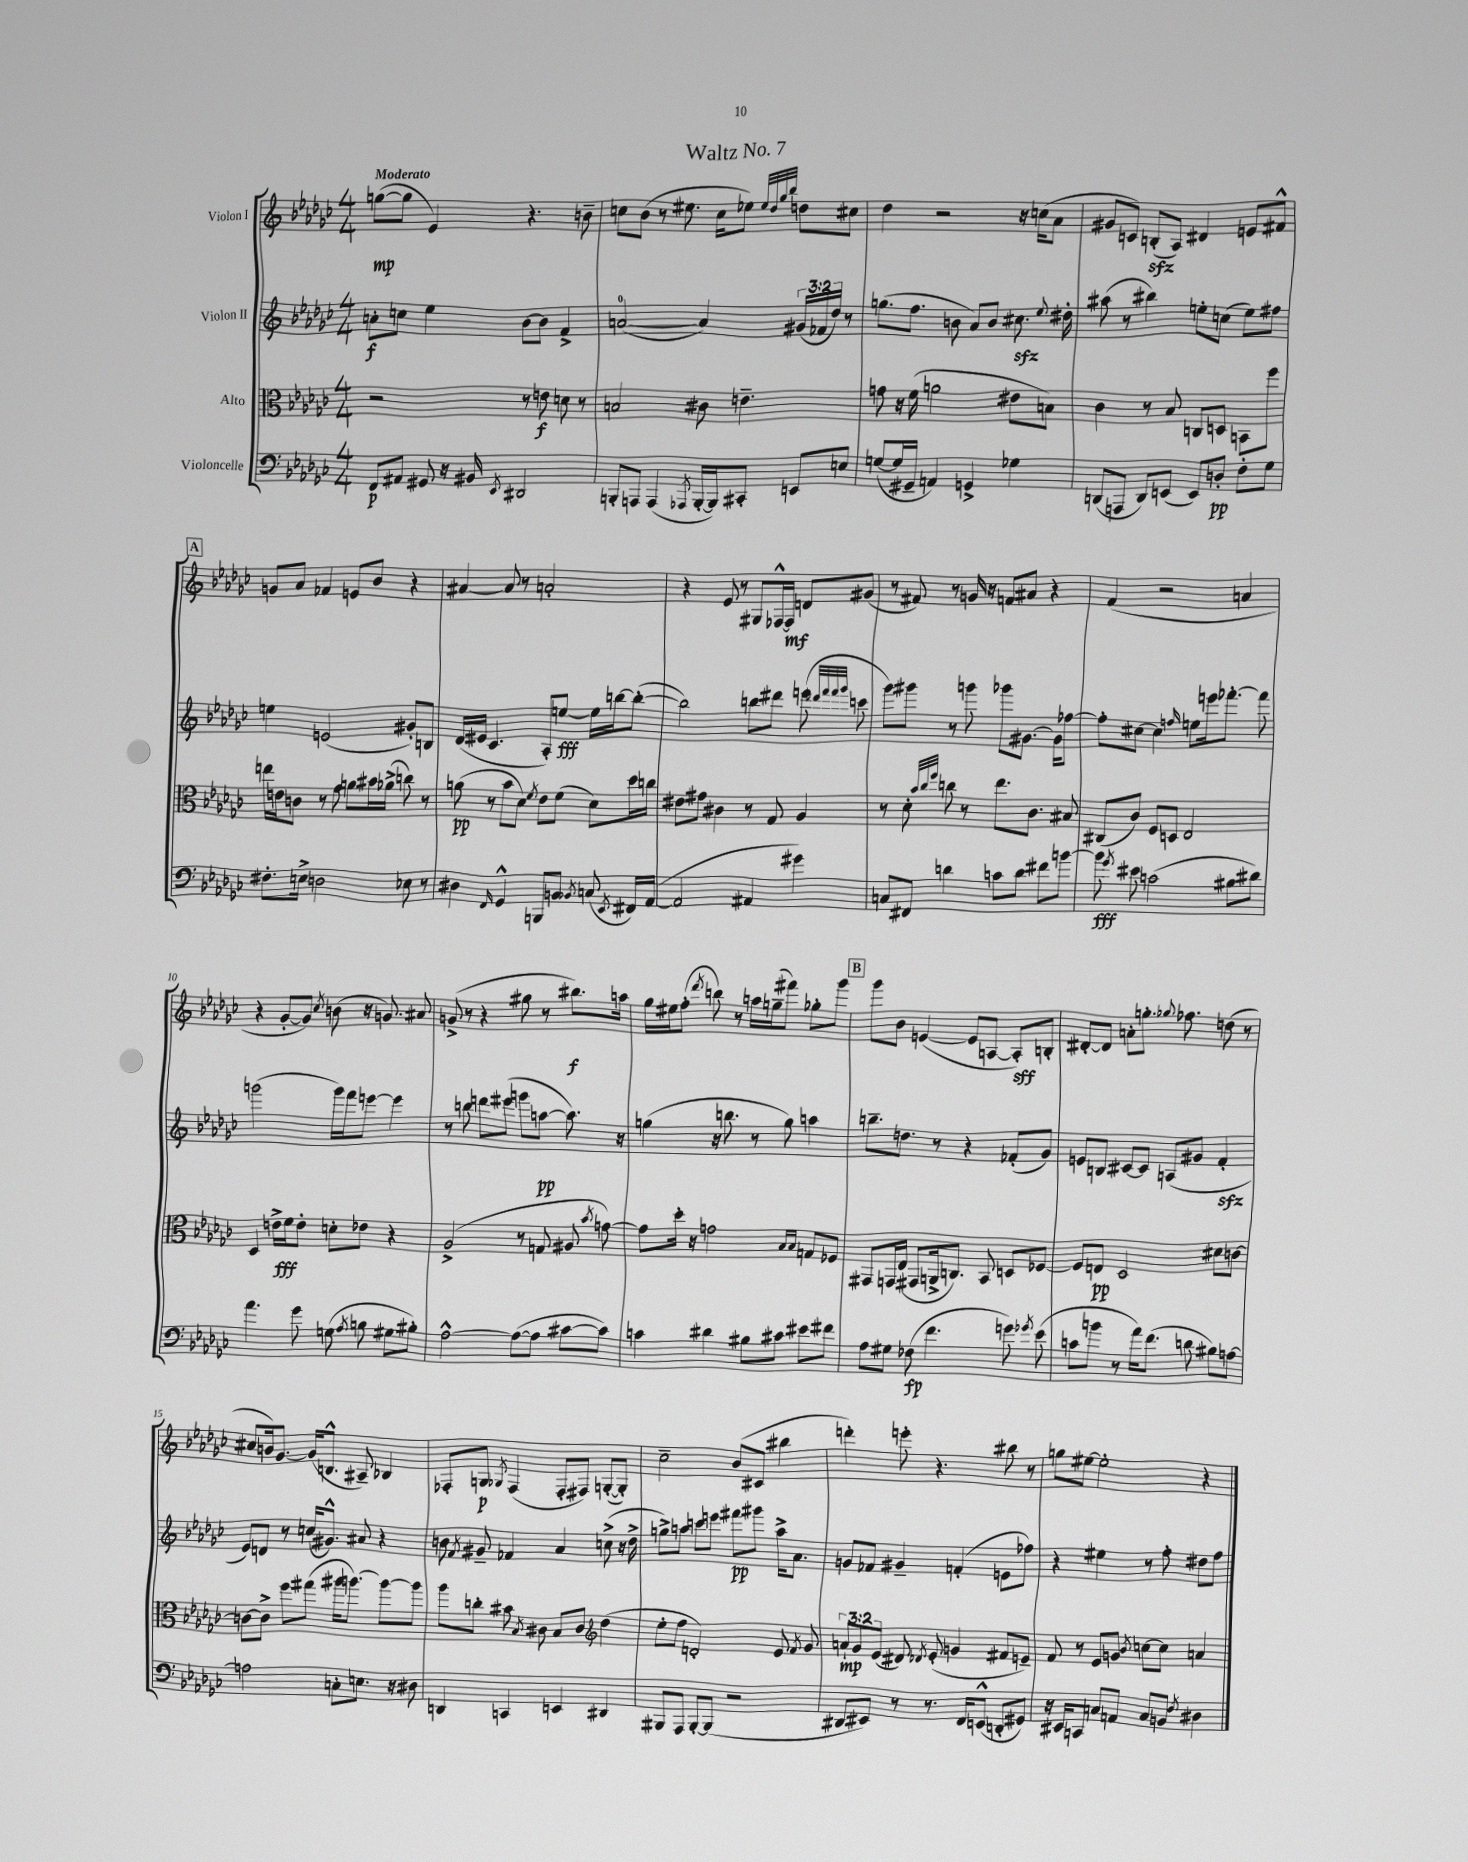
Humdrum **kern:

**kern	**dynam	**kern	**dynam	**kern	**dynam	**kern	**dynam
*part4	*part4	*part3	*part3	*part2	*part2	*part1	*part1
*staff4	*staff4	*staff3	*staff3	*staff2	*staff2	*staff1	*staff1
*I"Violoncelle	*	*I"Alto	*	*I"Violon II	*	*I"Violon I	*
*clefF4	*	*clefC3	*	*clefG2	*	*clefG2	*
*k[b-e-a-d-g-c-]	*	*k[b-e-a-d-g-c-]	*	*k[b-e-a-d-g-c-]	*	*k[b-e-a-d-g-c-]	*
*M4/4	*	*M4/4	*	*M4/4	*	*M4/4	*
=1	=1	=1	=1	=1	=1	=1	=1
!	!	!	!	!	!	!LO:TX:a:B:t=Moderato	!
8FF/L	p	2r	.	8an'\L	f	([8ggn\L	mp
8AA#X/J	.	.	.	8ccn\J	.	8gg\J]	.
8GG#X/	.	.	.	4ee-\	.	4e-/)	.
16r	.	.	.	.	.	.	.
16BB#X/	.	.	.	.	.	.	.
8qEE-/	.	.	.	.	.	.	.
2DD#X/	.	8r	.	[8b-\L	.	4.r	.
.	.	8en\	f	8b-\J]	.	.	.
.	.	8dn\	.	4f^/	.	.	.
.	.	8r	.	.	.	8bn~\	.
=2	=2	=2	=2	=2	=2	=2	=2
8BBBn'/L	.	2Bn/	.	([2an/	.	8ccn\L	.
8AAAn/J	.	.	.	.	.	(8b-\J	.
(4AAA/	.	.	.	.	.	8r	.
.	.	.	.	.	.	8.ee#X\	.
8qAAA-X/	.	.	.	.	.	.	.
[16BBB'/LL	.	8c#X\	.	4a/])	.	.	.
16BBB/J])	.	.	.	.	.	16cc\KL	.
8CC#X'/J	.	4.en~\	.	.	.	8ee-X\J)	.
.	.	.	.	.	.	32qqee-/LLL	.
.	.	.	.	.	.	32qqdd-/	.
.	.	.	.	.	.	32qqgg-/	.
.	.	.	.	.	.	32qqbb-/JJJ	.
8EEn/L	.	.	.	(24g#X/LL	.	8ddn\L	.
.	.	.	.	24f-X/	.	.	.
.	.	.	.	24dd-/JJ)	.	.	.
8En/J	.	.	.	8r	.	8cc#X\J	.
=3	=3	=3	=3	=3	=3	=3	=3
([8Gn/L	.	8gn\	.	(8.ggn\L	.	4dd-\	.
16G/L]	.	16r	.	.	.	.	.
16GG#X~/JJ	.	(16f\	.	8.ff\J	.	.	.
4AAn/)	.	2an\	.	.	.	2r	.
.	.	.	.	8bn\	.	.	.
4GGn^/	.	.	.	8a-/L)	.	.	.
.	.	.	.	8b/J	.	.	.
4G-X\	.	8e#X\L	.	8.cc#Xzz\	.	16r	.
.	.	.	.	.	.	(16ccn\KL	.
.	.	8Bn\J)	.	.	.	8a-\J	.
.	.	.	.	8qqee-/	.	.	.
.	.	.	.	16dd#X'\	.	.	.
=4	=4	=4	=4	=4	=4	=4	=4
(8DDn/L	.	4c-\	.	(8aa#X\	.	8g#X/L	.
8AAAn/J	.	.	.	8r	.	8cn/J)	.
8DD/L)	.	8r	.	4bb#X\)	.	(8Bnzz'/L	.
(8EEn/J	.	8B-/	.	.	.	8A-/J)	.
8EE/L)	.	8Cn/L	.	8een'\L	.	4d#X/	.
8Dn'/J	pp	8Dn/J	.	(8ccn\J	.	.	.
8F'\L	.	8BBn\L	.	8ee\L)	.	8en/L	.
8G-\J	.	8ff\J	.	8ff#X\J	.	8f#X^^/J	.
!!LO:LB:g=z
!!LO:REH:place=s1:t=A
=5	=5	=5	=5	=5	=5	=5	=5
8.F#X'\L	.	16een\LL	.	4een\	.	8gn/L	.
.	.	16en\J	.	.	.	.	.
.	.	8cn\J	.	.	.	8a-/J	.
16En^\Jk	.	.	.	.	.	.	.
2Dn\	.	8r	.	(2en/	.	4f-X/	.
.	.	8g-\	.	.	.	.	.
.	.	8an\L	.	.	.	8en/L	.
.	.	16b#X\L	.	.	.	8b-/J	.
.	.	(16a-X^\JJ	.	.	.	.	.
8E-X\	.	8ccn\)	.	8g#X'/L)	.	4r	.
8r	.	8r	.	8Bn/J	.	.	.
=6	=6	=6	=6	=6	=6	=6	=6
4D#X\	.	(8an\	pp	(16d-/LL	.	[4a#X/	.
.	.	.	.	16e#X/JJ	.	.	.
.	.	8r	.	4.c-/	.	.	.
16qqFF/	.	.	.	.	.	.	.
4GG-^^/	.	8b-\L	.	.	.	8a#/]	.
.	.	8d-\J)	.	.	.	8r	.
.	.	8qf/	.	.	.	.	.
8BBBn/L	.	8e-\L	.	8A-'/L)	.	2an'/	.
8BBn/J	.	(8f\J	.	[8een/J	fff	.	.
8qBB-X/	.	.	.	.	.	.	.
(8Cn/	.	8d-\L)	.	16ee\LL]	.	.	.
.	.	.	.	[16bbn\J	.	.	.
8qEE-/	.	.	.	.	.	.	.
16FF#X/LL)	.	16dd-\L	.	(8bb'\J_	.	.	.
([16AA-/JJ	.	16ccn\JJ	.	.	.	.	.
=7	=7	=7	=7	=7	=7	=7	=7
2AA-/]	.	8e#X\L	.	2bb\])	.	4r	.
.	.	8g#X\J	.	.	.	.	.
.	.	4c#X\	.	.	.	8e-/	.
.	.	.	.	.	.	8r	.
4AA#X/	.	8r	.	8bbn\L	.	8G#X/L	.
.	.	8G-/	.	8ddd#X\J	.	[16F-X^^/L	.
.	.	.	.	.	.	16F-/JJ]	mf
4g#X\)	.	4A-/	.	(8eeen\	.	8dn/L	.
.	.	.	.	32qqddd-X/LLL	.	.	.
.	.	.	.	32qqfff/	.	.	.
.	.	.	.	32qqfff/	.	.	.
.	.	.	.	32qqggg-/JJJ	.	.	.
.	.	.	.	8cccn\	.	(8g#X/J	.
=8	=8	=8	=8	=8	=8	=8	=8
8Cn/L	.	8r	.	8ggg-\L)	.	8r	.
8FF#X/J	.	8d-'\	.	8ggg#X\J	.	8f#X/)	.
.	.	32qqb-/LLL	.	.	.	.	.
.	.	32qqcc-/	.	.	.	.	.
.	.	32qqff/JJJ	.	.	.	.	.
4dn\	.	8ccn\	.	8r	.	8r	.
.	.	8r	.	8gggn\	.	16gn/	.
.	.	.	.	.	.	16r	.
8cn\L	.	8.ee-\L	.	8ggg-X\L	.	8fn/L	.
8d\J	.	.	.	[8.g#X\J	.	8a#X/J	.
.	.	8.c-\J	.	.	.	.	.
8f#X\L	.	.	.	.	.	4r	.
.	.	.	.	16g#\KL]	.	.	.
[8bn\J	.	8B#X/	.	[8ff-X\J	.	.	.
=9	=9	=9	=9	=9	=9	=9	=9
8b\]	fff	(8C#X/L	.	8ff-'\L]	.	(4f/	.
8qg-/	.	.	.	.	.	.	.
8e#X\	.	8c-/J)	.	[8cc#X\J	.	.	.
(2cn\	.	8F/L	.	4cc#\]	.	2r	.
.	.	8Dn/J	.	.	.	.	.
.	.	.	.	16qqffn/	.	.	.
.	.	2E-/	.	8een\L	.	.	.
.	.	.	.	16eeen\k	.	.	.
.	.	.	.	[8.fff-X'\J	.	.	.
8B#X\L	.	.	.	.	.	4an/	.
8d#X\J)	.	.	.	8fff-\]	.	.	.
!!LO:LB:g=z
=10	=10	=10	=10	=10	=10	=10	=10
4.a-\	.	4D-/	.	(2gggn\	.	4r	.
.	.	16en^\LL	fff	.	.	[8g-'/L	.
.	.	16f\J	.	.	.	.	.
8g-\	.	8e'\J	.	.	.	8g-/J])	.
.	.	.	.	.	.	8qcc-/	.
(8Gn\	.	8dn'\L	.	16ggg\LL)	.	(8bn\	.
.	.	.	.	16fff\J	.	.	.
8qA-/	.	.	.	.	.	.	.
8Bn\	.	8e-X\J	.	[8eeen\J	.	16r	.
.	.	.	.	.	.	8.gn/)	.
8G#X\L	.	4r	.	4eee\]	.	.	.
8B#X'\J)	.	.	.	.	.	8a#X/	.
=11	=11	=11	=11	=11	=11	=11	=11
[2A-^^\	.	(2A-^/	.	8r	.	(8gn^/	.
.	.	.	.	8bbn\	.	8r	.
.	.	.	.	8dddn\L	.	4r	.
.	.	.	.	(8eee#X\J	.	.	.
(8A-\L_	.	8r	.	8gggn\L	.	8gg#X\	.
8A-\J]	.	8Gn/	.	[8aan\J	pp	8r	.
[8c#X\L	.	8A#X/	.	8.aa\])	.	8.bb#X\L)	f
.	.	8qb-/	.	.	.	.	.
8c#\J])	.	[8gn\)	.	.	.	.	.
.	.	.	.	16r	.	16aan\Jk	.
=12	=12	=12	=12	=12	=12	=12	=12
4cn\	.	8g\L]	.	(4ggn\	.	16gg-\LL	.
.	.	.	.	.	.	16ee#X\J	.
.	.	16dd-'\Jk	.	.	.	(8ff'\J	.
.	.	16r	.	.	.	.	.
.	.	.	.	.	.	8qddd-/	.
4d#X\	.	2gn\	.	16r	.	8bbn\)	.
.	.	.	.	8.bbn\	.	.	.
.	.	.	.	.	.	8r	.
8B#X\L	.	.	.	8r	.	16aan\LL	.
.	.	.	.	.	.	(16ggn~\J	.
8c#X\J	.	.	.	8gg\)	.	8fff#X\J)	.
.	.	16qqB-/LL	.	.	.	.	.
.	.	16qqB-/JJ	.	.	.	.	.
8e#X\L	.	8Gn/L	.	4aan\	.	8gg-X'\L	.
8f#X\J	.	8F-X/J	.	.	.	8ggg-\J	.
!!LO:REH:place=s1:t=B
=13	=13	=13	=13	=13	=13	=13	=13
8A-\L	.	8GG#X/L	.	8.bbn~\L	.	8ggg-\L	.
8G#X\J	.	16GGn/L	.	.	.	8b-\J	.
.	.	(16E-/JJ	.	8.ddn\J	.	.	.
(8F-X\	fp	8GG#X/L	.	.	.	([4en/	.
4.f\	.	16AAn^/k	.	8r	.	.	.
.	.	8.Cn/J)	.	.	.	.	.
.	.	.	.	4r	.	8e/L]	.
.	.	8BB-/	.	.	.	[8An/J	.
8gn\)	.	8Dn/L	.	(8f-X'/L	.	8A'/L])	sff
8qg-X/	.	.	.	.	.	.	.
(8e-\	.	[8F-X/J	.	8g-/J)	.	8Bn'/J	.
=14	=14	=14	=14	=14	=14	=14	=14
8cn\L	.	8F-/L]	.	8en/L	.	[8d#X'/L	.
8bn\J	.	8En/J	pp	8Bn/J	.	8d#/J]	.
8r	.	2D-/	.	[8c#X/L	.	8an'\L	.
16a-\KL)	.	.	.	8c#/J]	.	8.ggn'\J	.
(8.f\J	.	.	.	.	.	.	.
.	.	.	.	(8An/L	.	.	.
.	.	.	.	.	.	8qqgg-X/	.
.	.	.	.	.	.	8.ff-X\	.
8dn\	.	.	.	8g#X/J	.	.	.
8B#X\L)	.	8d#X\L	.	4fzz'/	.	(8ddn\	.
[8An\J	.	[8cn\J	.	.	.	8r	.
!!LO:LB:g=z
=15	=15	=15	=15	=15	=15	=15	=15
2An\]	.	8cn\L_	.	8e-/L)	.	8cc#X/L	.
.	.	8c^\J]	.	8dn/J	.	16bn/k)	.
.	.	.	.	.	.	[8.g-/J	.
.	.	8ff\L	.	8r	.	.	.
.	.	(8gg#X\J	.	(16ccn/KL	.	(16g-/KL]	.
.	.	.	.	8.g#X^^/J)	.	8.Bn^^/J	.
8Cn'\L	.	16aa#X\KL	.	.	.	.	.
.	.	[8.aan\J)	.	.	.	.	.
8.En\J	.	.	.	8a#X/	.	8A#X~/)	.
.	.	8aa\L_	.	4r	.	4B-X/	.
16r	.	.	.	.	.	.	.
8D#X\	.	8aa\J]	.	.	.	.	.
=16	=16	=16	=16	=16	=16	=16	=16
4DDn/	.	8aa-\L	.	8bn\	.	8F-X'/L	.
.	.	.	.	8qf/	.	.	.
.	.	8ccn'\J	.	8g#X~/	.	8Gn/J	p
.	.	.	.	.	.	8qG-X/	.
4CCn/	.	8b#X\	.	4f-X/	.	(4F-/	.
.	.	8qB-/	.	.	.	.	.
.	.	8c#X\	.	.	.	.	.
4EEn/	.	8B-/L	.	4a-/	.	8F-'/L	.
.	.	8c#/J	.	.	.	8F#X/J)	.
*	*	*clefG2	*	*	*	*	*
4DD#X/	.	(4dd-\	.	(8ccn^\	.	([8Gn'/L	.
.	.	.	.	16r	.	8G'/J])	.
.	.	.	.	16dd-^\	.	.	.
=17	=17	=17	=17	=17	=17	=17	=17
8BBB#X/L	.	8ee-'\L	.	8ggn^\L)	.	2cc-~\	.
8AAA-/J	.	8ff\J	.	8aan\J	.	.	.
[8BBB#'/L	.	2dn'/)	.	8cccn\L	.	.	.
(8BBB#/J]	.	.	.	8eeen\J	.	.	.
2r	.	.	.	8fff#X\L	pp	(8b-/L	.
.	.	.	.	8ggg#X\J	.	8c#X/J	.
.	.	8e-/	.	16aa^\KL	.	4bb#X\	.
.	.	.	.	8.a-\J	.	.	.
.	.	8qf/	.	.	.	.	.
.	.	8g-/	.	.	.	.	.
=18	=18	=18	=18	=18	=18	=18	=18
8DD#X/L	.	12an`/L	mp	8gn/L	.	4dddn'\)	.
.	.	12g-/	.	.	.	.	.
8EE#X/J)	.	.	.	8f-X/J	.	.	.
.	.	(12e-/J	.	.	.	.	.
8r	.	8d#X/)	.	4g#X~/	.	8eeen'\	.
.	.	8qd-X/	.	.	.	.	.
8.r	.	(8e-'/	.	.	.	4.r	.
.	.	4gn/	.	(4fn'/	.	.	.
16FF/KL	.	.	.	.	.	.	.
(8EEn^^/J	.	.	.	.	.	.	.
8DDn'/L	.	8f#X/L	.	8en\L	.	8bb#X\	.
8GG#X/J)	.	8en~/J)	.	8ff-X\J)	.	8r	.
=19	=19	=19	=19	=19	=19	=19	=19
16r	.	8f/	.	4r	.	8ggn\L	.
16EE#X/KL	.	.	.	.	.	.	.
8CCn/J	.	8r	.	.	.	[8ee#X\J	.
8Cn/L	.	8e-/L	.	4ee#X\	.	2ee#'\]	.
8AAn/J	.	8gn/J	.	.	.	.	.
.	.	8qb-/	.	.	.	.	.
8C/L	.	[8ccn\L	.	8r	.	.	.
8BBn/J	.	8cc\J]	.	8ff'\	.	.	.
8qF/	.	.	.	.	.	.	.
4D#X\	.	4an/	.	8dd#X\L	.	4r	.
.	.	.	.	8ff\J	.	.	.
==	==	==	==	==	==	==	==
*-	*-	*-	*-	*-	*-	*-	*-
